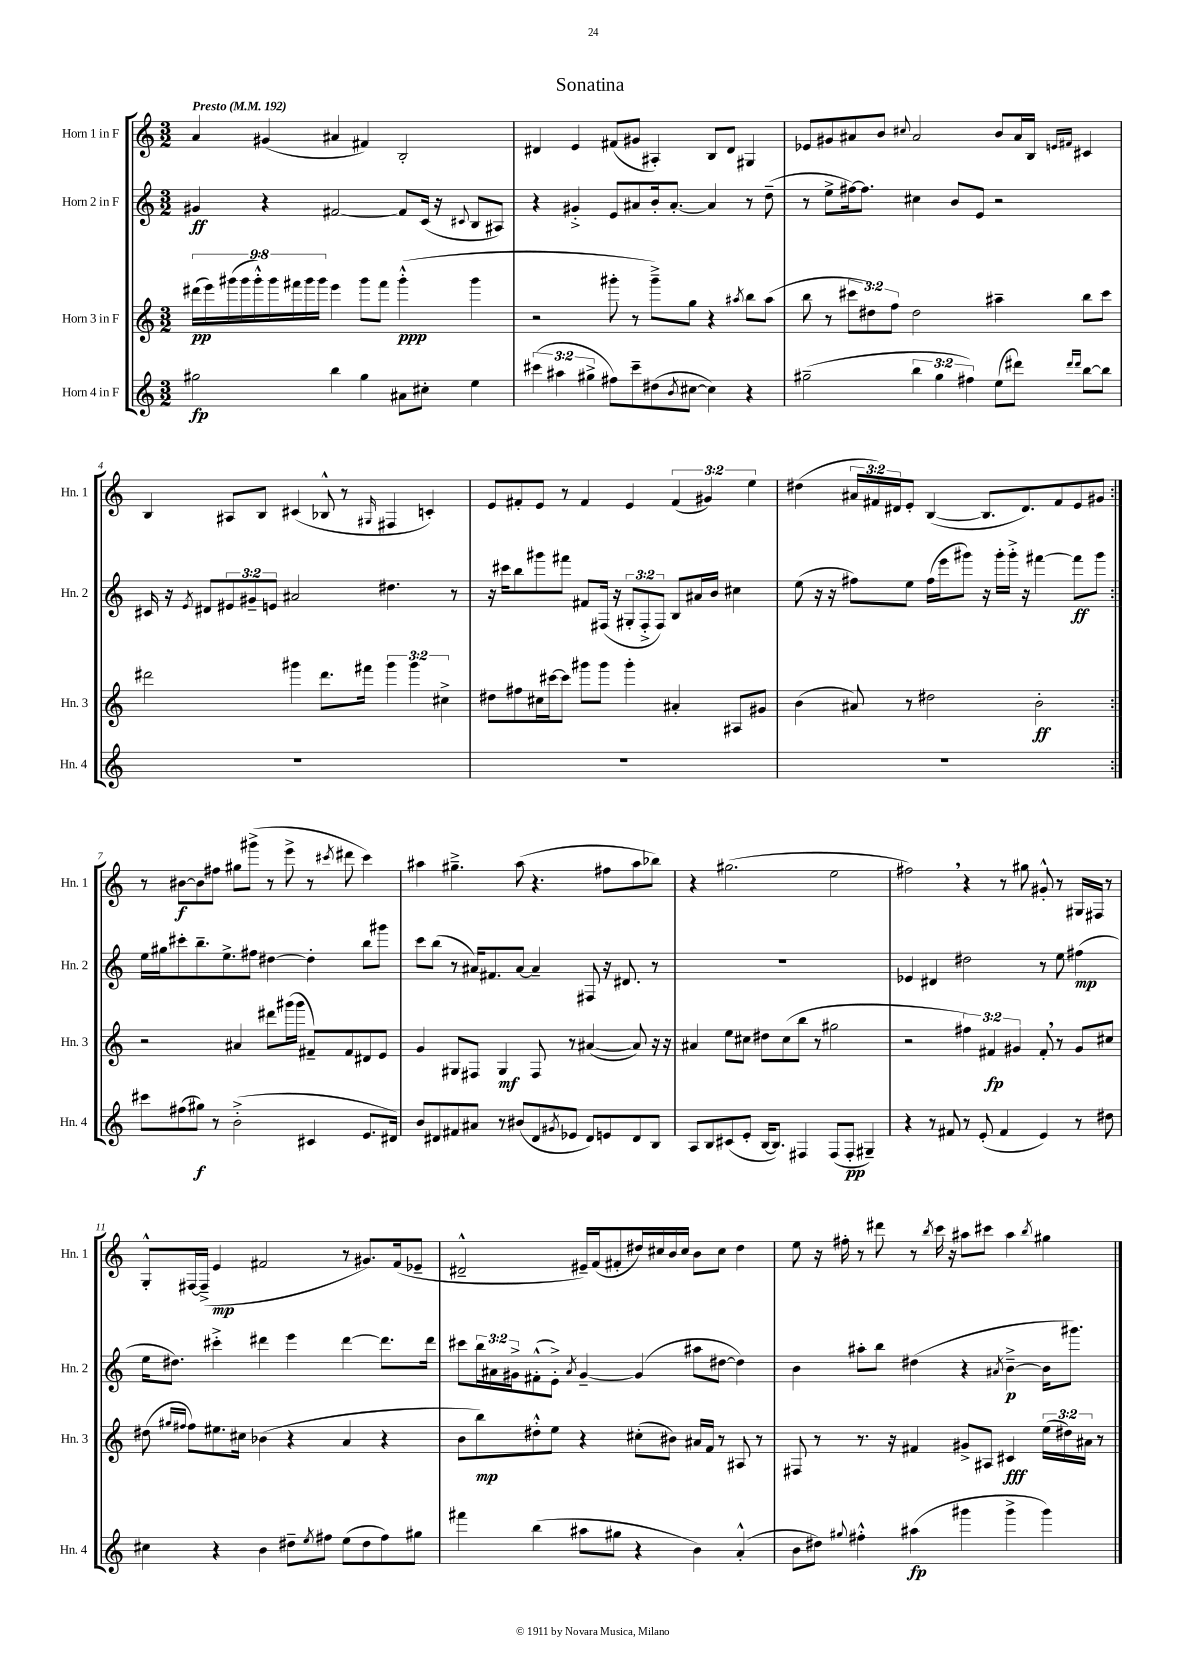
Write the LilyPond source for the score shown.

\header { title = "Sonatina" }
<<
\new StaffGroup <<
\new Staff = "s0" \with { instrumentName = "Horn 1 in F" shortInstrumentName = "Hn. 1" } {
    \clef treble \key c \major \numericTimeSignature \time 3/2 \override Staff.TupletNumber.text = #tuplet-number::calc-fraction-text \tempo "Presto" 4 = 192
    \repeat volta 2 { a'4 gis'4( ais'4 fis'4) b2-. |
    dis'4 e'4 fis'8( gis'8 ais4-.) b8 dis'8 gis4 |
    ees'8 gis'8 ais'8 b'8 \appoggiatura { cis''8 } ais'2 b'8 ais'16 b16 \grace { e'16 fis'16 } cis'4 |
    b4 ais8 b8 cis'4( bes8-^ r8 \grace { gis16 } fis4 c'4-.) |
    e'8 fis'8-. e'8 r8 fis'4 e'4 \tuplet 3/2 { fis'4( gis'4) e''4 } |
    dis''4( \tuplet 3/2 { ais'16 fis'16) dis'16 } e'8-. b4~( b8. dis'8.) fis'8 e'8 gis'8 | }
    r8 bis'8~\f bis'8 fis''8 gis''8 gis'''8->( r8 e'''8-> r8 \acciaccatura { cis'''8 } dis'''8 cis'''4) |
    ais''4 gis''4.---> ais''8( r4. fis''8 ais''8 bes''8) |
    r4 gis''2.( e''2 |
    fis''2) \breathe r4 r8 gis''8 gis'8-.-^ r8 gis16 fis16 r8 |
    g8-.-^ fis16~ fis16--->( e'4\mp fis'2 r8 gis'8.) fis'16( ees'8-- |
    dis'2---^ eis'16--) f'16( fis'8-. dis''16) cis''16 b'16 cis''16 b'8 cis''8 dis''4 |
    e''8 r16 fis''16-. r8 dis'''8 r8 \acciaccatura { b''8 } c'''16 r16 ais''8 cis'''8 ais''4 \acciaccatura { b''8 } gis''4 \bar "|." |
}
\new Staff = "s1" \with { instrumentName = "Horn 2 in F" shortInstrumentName = "Hn. 2" } {
    \clef treble \key c \major \numericTimeSignature \time 3/2 \override Staff.TupletNumber.text = #tuplet-number::calc-fraction-text
    \repeat volta 2 { gis'4\ff r4 fis'2~ fis'8 c'16( r16 \appoggiatura { cis'8 } b8 ais8) |
    r4 gis'4-.-> e'8 ais'8 b'16-. ais'8.~-. ais'4 r8 d''8--( |
    r8 e''8-> fis''16~) fis''8. cis''4 b'8 e'8 r2 |
    cis'16 r16 \acciaccatura { e'8 } dis'8 \tuplet 3/2 { eis'8 gis'8-- e'8 } ais'2 dis''4. r8 |
    r16 cis'''16 b''8 gis'''8 fis'''8 fis'8 fis16( r16 \tuplet 3/2 { gis8-. fis8-.-> fis8) } b8 ais'16 b'16 cis''4 |
    e''8( r16 r16 fis''8) e''8 fis''16( e'''16 gis'''8) r16 gis'''16-. gis'''16-.-> r16 fis'''4~ fis'''8\ff gis'''8 | }
    e''16 gis''16 cis'''8-. b''8.-- e''8.-> fis''8 dis''4~ dis''4-. b''8 gis'''8 |
    c'''8 b''8( r8 ais'16) fis'8. ais'8~ ais'4-- fis8 r16 dis'8. r8 |
    R1. |
    ees'4 dis'4 dis''2 r8 e''8 fis''4\mp( |
    e''16 dis''8.) cis'''4-.-> dis'''4 e'''4 dis'''4~ dis'''8. dis'''16 |
    cis'''8 \tuplet 3/2 { b''16 ais'16 gis'16-> } fis'8-.-^( e'8-.->) \acciaccatura { ais'8 } gis'4~-- gis'4( ais''8 dis''8~ dis''4) |
    b'4 ais''8-. b''8 dis''4( r4 \acciaccatura { ais'8 } b'4~--->\p b'16 gis'''8.) \bar "|." |
}
\new Staff = "s2" \with { instrumentName = "Horn 3 in F" shortInstrumentName = "Hn. 3" } {
    \clef treble \key c \major \numericTimeSignature \time 3/2 \override Staff.TupletNumber.text = #tuplet-number::calc-fraction-text
    \repeat volta 2 { \tuplet 9/8 { dis'''16\pp( e'''16) gis'''16( gis'''16 gis'''16-.-^) gis'''16 fis'''16 gis'''16 gis'''16 } e'''4 gis'''8 fis'''8 gis'''4-.-^\ppp( gis'''4 |
    r2 gis'''8-. r8 gis'''8--->) g''8 r4 \acciaccatura { ais''8 } b''8 ais''8( |
    b''8 r8 \tuplet 3/2 { cis'''8 dis''8) f''8 } dis''2 ais''4-- b''8 cis'''8 |
    dis'''2 gis'''4 dis'''8. fis'''16 \tuplet 3/2 { gis'''4 gis'''4 cis''4-> } |
    dis''8 fis''8 cis''16 cis'''16~ cis'''8 gis'''8 gis'''8 gis'''4-. ais'4-. ais8 gis'8 |
    b'4( ais'8) r8 dis''2 b'2-.\ff | }
    r2 ais'4 dis'''8 gis'''16( gis'''16 fis'8--) fis'8 dis'8 e'8 |
    g'4 gis8 fis8 gis4\mf fis8 r8 ais'4~( ais'8) r16 r16 |
    ais'4 e''8 cis''8 dis''8 cis''8( b''8 r8 gis''2 |
    r2 \tuplet 3/2 { fis''4) fis'4\fp gis'4 } fis'8-. \breathe r8 gis'8 cis''8 |
    dis''8( \grace { gis''16 fis''16 } fis''8) eis''8. cis''16 bes'4( r4 a'4 r4 |
    b'8 b''8\mp) dis''8-.-^ e''8 r4 cis''8-.( bis'8) ais'16 f'16 r8 ais8 r8 |
    fis8 r8 r8. r16 fis'4 gis'8-> ais8 cis'4\fff \tuplet 3/2 { e''16( dis''16) ais'16 } r8 \bar "|." |
}
\new Staff = "s3" \with { instrumentName = "Horn 4 in F" shortInstrumentName = "Hn. 4" } {
    \clef treble \key c \major \numericTimeSignature \time 3/2 \override Staff.TupletNumber.text = #tuplet-number::calc-fraction-text
    \repeat volta 2 { gis''2\fp b''4 gis''4 ais'8 cis''8-. e''4 |
    \tuplet 3/2 { cis'''4( ais''4 gis''4-> } fis''8) cis'''8-- dis''8( \acciaccatura { b'8 } cis''8~ cis''4) r4 |
    gis''2--( \tuplet 3/2 { b''4 gis''4 fis''4) } e''8( dis'''8) \grace { dis'''16 dis'''16 } b''8~ b''8 |
    R1. |
    R1. |
    R1. | }
    cis'''8 fis''8( gis''8\f) r8 b'2-.->( cis'4 e'8. dis'16) |
    b'8 dis'8 fis'8 ais'8 r8 bis'8( dis'8 \acciaccatura { gis'8 } ees'8 dis'8) e'8 dis'8 b8 |
    a8 b8 cis'8( e'8-. b16~ b8.) fis4 fis8( fis8-.\pp gis4--) |
    r4 r8 fis'8 r8 e'8-.( fis'4 e'4) r8 dis''8 |
    cis''4 r4 b'4 dis''8-- \acciaccatura { e''8 } fis''8 e''8( dis''8 fis''8) gis''8 |
    fis'''4 b''4( ais''8 gis''8 r4 b'4) a'4-.-^( |
    b'8 dis''8) \appoggiatura { gis''8 } fis''4-.-^ ais''4\fp( gis'''4 gis'''4-> gis'''4) \bar "|." |
}
>>
>>
